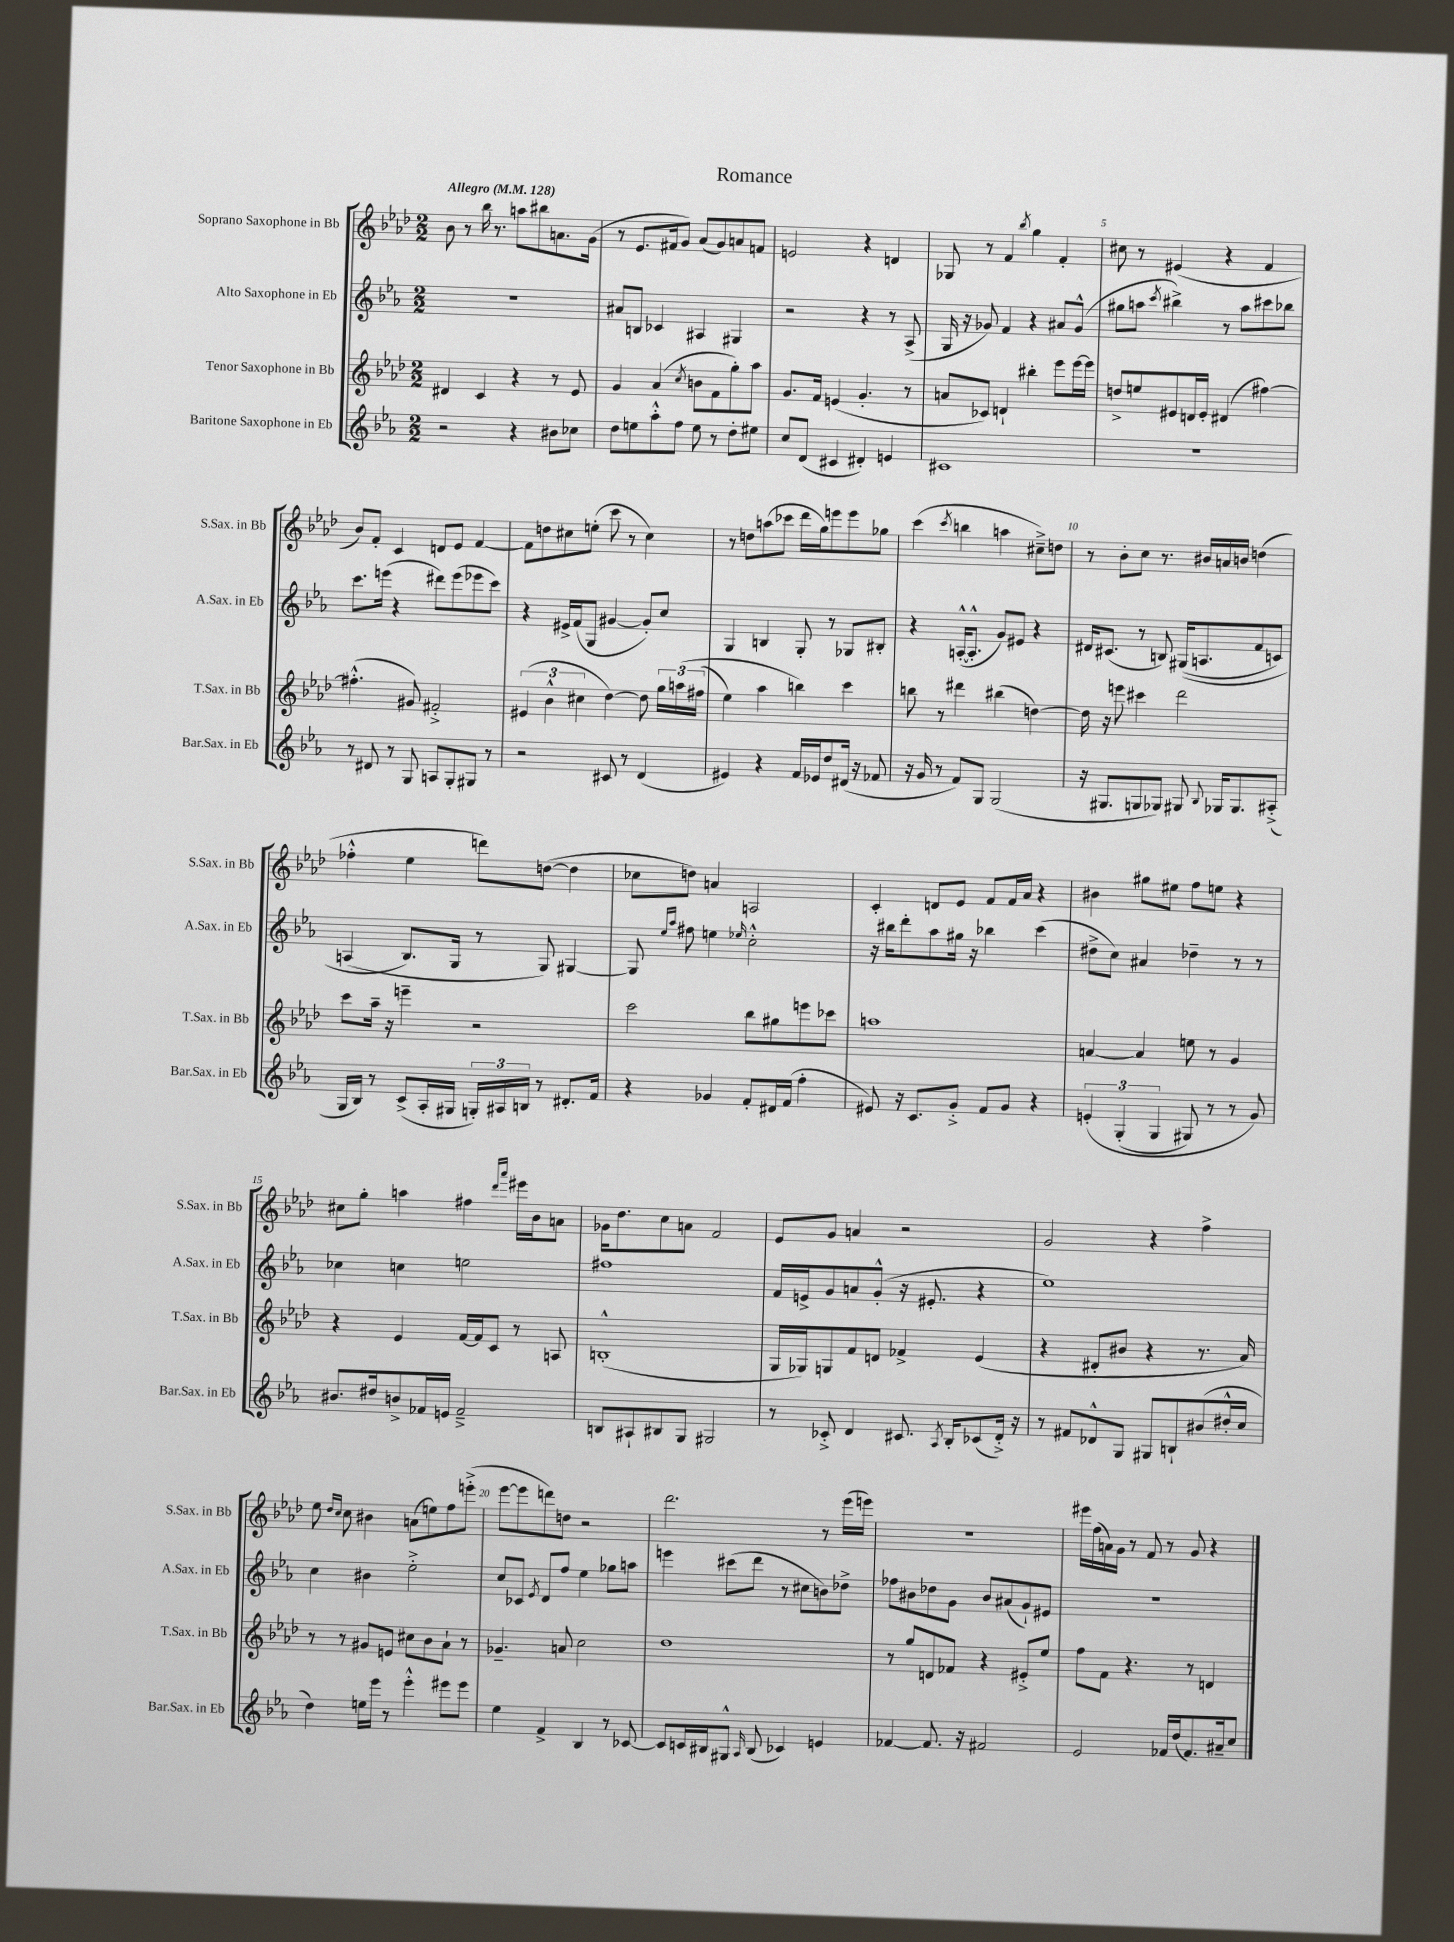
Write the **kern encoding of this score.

**kern	**kern	**kern	**kern
*staff4	*staff3	*staff2	*staff1
*clefG2	*clefG2	*clefG2	*clefG2
*k[b-e-a-]	*k[b-e-a-d-]	*k[b-e-a-]	*k[b-e-a-d-]
*M2/2	*M2/2	*M2/2	*M2/2
*MM128	*MM128	*MM128	*MM128
2r	4d#	1r	8b-
.	.	.	8r
.	4c	.	16bb-
.	.	.	8.r
4r	4r	.	8aa
.	.	.	8bb#
8b#	8r	.	8.a
8cc-	8e-	.	.
.	.	.	(16g
=	=	=	=
8dd	4g	8a#	8r
8ee	.	8B	8.e-
8aa-'^^	(4a-	4c-	.
.	.	.	16f#
8ff	.	.	8g)
.	8qcc	.	.
8ee	8b	4A#	(8a-
8r	8f	.	8g)
8dd'	8gg')	4G#	8a
8ee#	8aa-	.	8f
=	=	=	=
8cc	8.g	2r	2e
(8d	.	.	.
.	16f	.	.
4c#	(4e	.	.
4d#')	4.g'	4r	4r
4e	.	8r	4d
.	8r	(8A-^	.
=	=	=	=
1c#	8a	16G	8G-
.	.	16r	.
.	8c-)	8g-)	8r
.	4d`	4f	4f
.	.	.	8qbb-
.	4bb#'	4r	4gg
.	8eee-	8a#	4f'
.	[16eee-	(8g-^^	.
.	16eee-]	.	.
=	=	=	=
1r	8dd^	8gg#	8cc#
.	8ee	8aa	8r
.	.	8qccc	.
.	8e#	4bb#^)	(4e#
.	16d	.	.
.	16e#'	.	.
.	(4d#	8r	4r
.	.	8aa	.
.	[4ff#)	8ccc#	4f
.	.	8bb-	.
=	=	=	=
8r	(4.ff#'^^]	8.ccc	8b-)
8d#	.	.	8f'
.	.	(16eee	.
8r	.	4r	4c
8G	8g#)	.	.
8A	2f#'^	8ddd#)	8d
8G'	.	(8eee	8e-
8G#	.	8eee-	[4f
8r	.	8ccc)	.
=	=	=	=
2r	(6e#	4r	8f]
.	.	.	8dd
.	6b-^^	.	.
.	.	16e#^	8cc#
.	.	(16f	.
.	6cc#	.	.
.	.	8G	(8ee'
8c#	[4dd-)	[4g#	8ccc
8r	.	.	8r
(4d	8dd-]	8g#'])	4cc#)
.	24gg	8cc	.
.	&(24aa	.	.
.	(24ff#	.	.
=	=	=	=
4e#)	4ee-)	4G	8r
.	.	.	8dd
4r	4aa-	4B	(8aa
.	.	.	8ccc-
16f	4bb&)	8G'	16ddd-
16e-	.	.	16gg)
8dd	.	8r	8eee
(16d#	4ccc	8G-	8eee
16r	.	.	.
8f-	.	8B#'	8gg-
=	=	=	=
16r	8bb	4r	(4ccc
16g	.	.	.
8r	8r	.	.
.	.	.	8qccc
8f)	4ddd#	([16A'^^	4bb
.	.	8.A'^^]	.
8G	.	.	.
(2G	(4bb#	8g)	4aa
.	.	8e#	.
.	[4dd)	4r	8cc#~^)
.	.	.	8dd
=	=	=	=
16r	16dd]	16d#	8r
8.G#	16r	(8.c#	.
.	8eee	.	8b-'
8G	4ccc#	8r	8cc
8G-)	.	8B)	8.r
8G#	2ddd-	&((16G#	.
.	.	8.A	16b#
8qqB-	.	.	.
16G-	.	.	16a
8.G-	.	.	16b
.	.	8f	(4dd
(8A#'^	.	8c)	.
=	=	=	=
16G	8ccc	(4A	4ff-'^^
16B-)	.	.	.
8r	16aa-~	.	.
.	16r	.	.
(8c^	4eee~	8.B-&)	4ee-
16A-'	.	.	.
16G#	.	16G	.
24G')	2r	8r	8ddd)
24A#	.	.	.
24B	.	.	.
8r	.	8G)	([8dd
8.d#'	.	[4G#	4dd]
16f	.	.	.
=	=	=	=
4r	2ccc	8G#]	8cc-
.	.	16qqee-	.
.	.	16qqaa-	.
.	.	8ff#	8dd)
4g-	.	4ee	4a
.	.	16qqee-	.
8f'	8bb-	2cc'^^	2A
16d#	8gg#	.	.
(16f	.	.	.
4ff'	8eee	.	.
.	8ccc-	.	.
=	=	=	=
8e#)	1aa	16r	4c'
.	.	16bb#	.
16r	.	8ddd'	.
8.c	.	.	.
.	.	8aa-	8d
8g'^	.	16gg#	8e-
.	.	16r	.
8f	.	4bb-	8f
8g	.	.	16f
.	.	.	16a-
4r	.	(4ccc	4r
=	=	=	=
&(6e'	[4a	8dd#^	4b#
.	.	8cc)	.
(6G'	.	.	.
.	4a]	4a#	8gg#
6G	.	.	.
.	.	.	8ee#
8G#)	8ee	4dd-~	8ff
8r	8r	.	8ee
8r	4g	8r	4r
8g&)	.	8r	.
=	=	=	=
8.b#	4r	4cc-	8cc#
.	.	.	8gg'
16dd#	.	.	.
8b^	4e-	4cc	4aa
16f-	.	.	.
16e	.	.	.
2f-~^	[16f	2ee	4ff#
.	16f]	.	.
.	8c	.	.
.	.	.	16qqddd-
.	.	.	16qqaaa-
.	8r	.	16eee#
.	.	.	16b-
.	8A	.	8a
=	=	=	=
8B	(1B'^^	1ff#	16g-
.	.	.	8.dd-
8A#`	.	.	.
8B#	.	.	8cc
8G	.	.	8a
2G#	.	.	2f
=	=	=	=
8r	16G	16f	8e-
.	16G-)	16e^	.
8c-'^	8G	8g	8g
4d	8f	8a	4a
.	8d	(8g'^^	.
8.c#	4f-^	16r	2r
.	.	8.e#'	.
8qA-	.	.	.
16B-'	.	.	.
(8c-	(4e-	4r	.
16d'^)	.	.	.
16r	.	.	.
=	=	=	=
8r	4r	1ee-)	2g
8f#	.	.	.
8d-^^	8d#'	.	.
8G	8b#	.	.
8G#	4r	.	4r
8B`	.	.	.
(8b#	8.r	.	4ff^
16dd#'^^	.	.	.
16cc	16a-)	.	.
=	=	=	=
4dd)	8r	4cc	8ee-
.	.	.	16qqdd-
.	.	.	16qqcc
.	8r	.	8cc
16ee	8g#	4b#	4b#
16eee-	.	.	.
8r	8e	.	.
4eee-'^^	8cc#	2ee-'^	(8a
.	8b-	.	8ee)
8eee#	8a-`	.	8ff
8eee#	8r	.	(8eee'^
=	=	=	=
4ee-	4.g-~	8cc	[8eee-
.	.	8c-	8eee-]
.	.	8qe-	.
4f^	.	8d	8ddd)
.	8a	8ff	8dd
4B-	2cc	4ee-	2r
8r	.	8gg-	.
[8c-	.	8aa	.
=	=	=	=
8c-]	1dd-	4eee	2.ddd-
16c	.	.	.
16B#	.	.	.
8G#^^	.	(8ccc#	.
16qqA-	.	.	.
(8B#	.	8ddd	.
4c-)	.	8r	.
.	.	8cc#	.
4e	.	8b)	8r
.	.	8dd-^	(16eee-
.	.	.	16eee)
=	=	=	=
[4f-	8r	8ff-	1r
.	8gg	8b#	.
8.f-]	8d	8dd-	.
.	8f-	8g	.
16r	.	.	.
2f#	4r	8b#	.
.	.	(8a#	.
.	8e#'^	8g`)	.
.	8ee-	8e#	.
=	=	=	=
2e-	8ff	1r	16eee#
.	.	.	(16ff
.	8f	.	16a)
.	.	.	16g
.	4.r	.	8r
.	.	.	8f
16f-	.	.	8r
(16dd	.	.	.
8.f-)	8r	.	8g
.	4d	.	4r
16a#~	.	.	.
8cc	.	.	.
==	==	==	==
*-	*-	*-	*-
